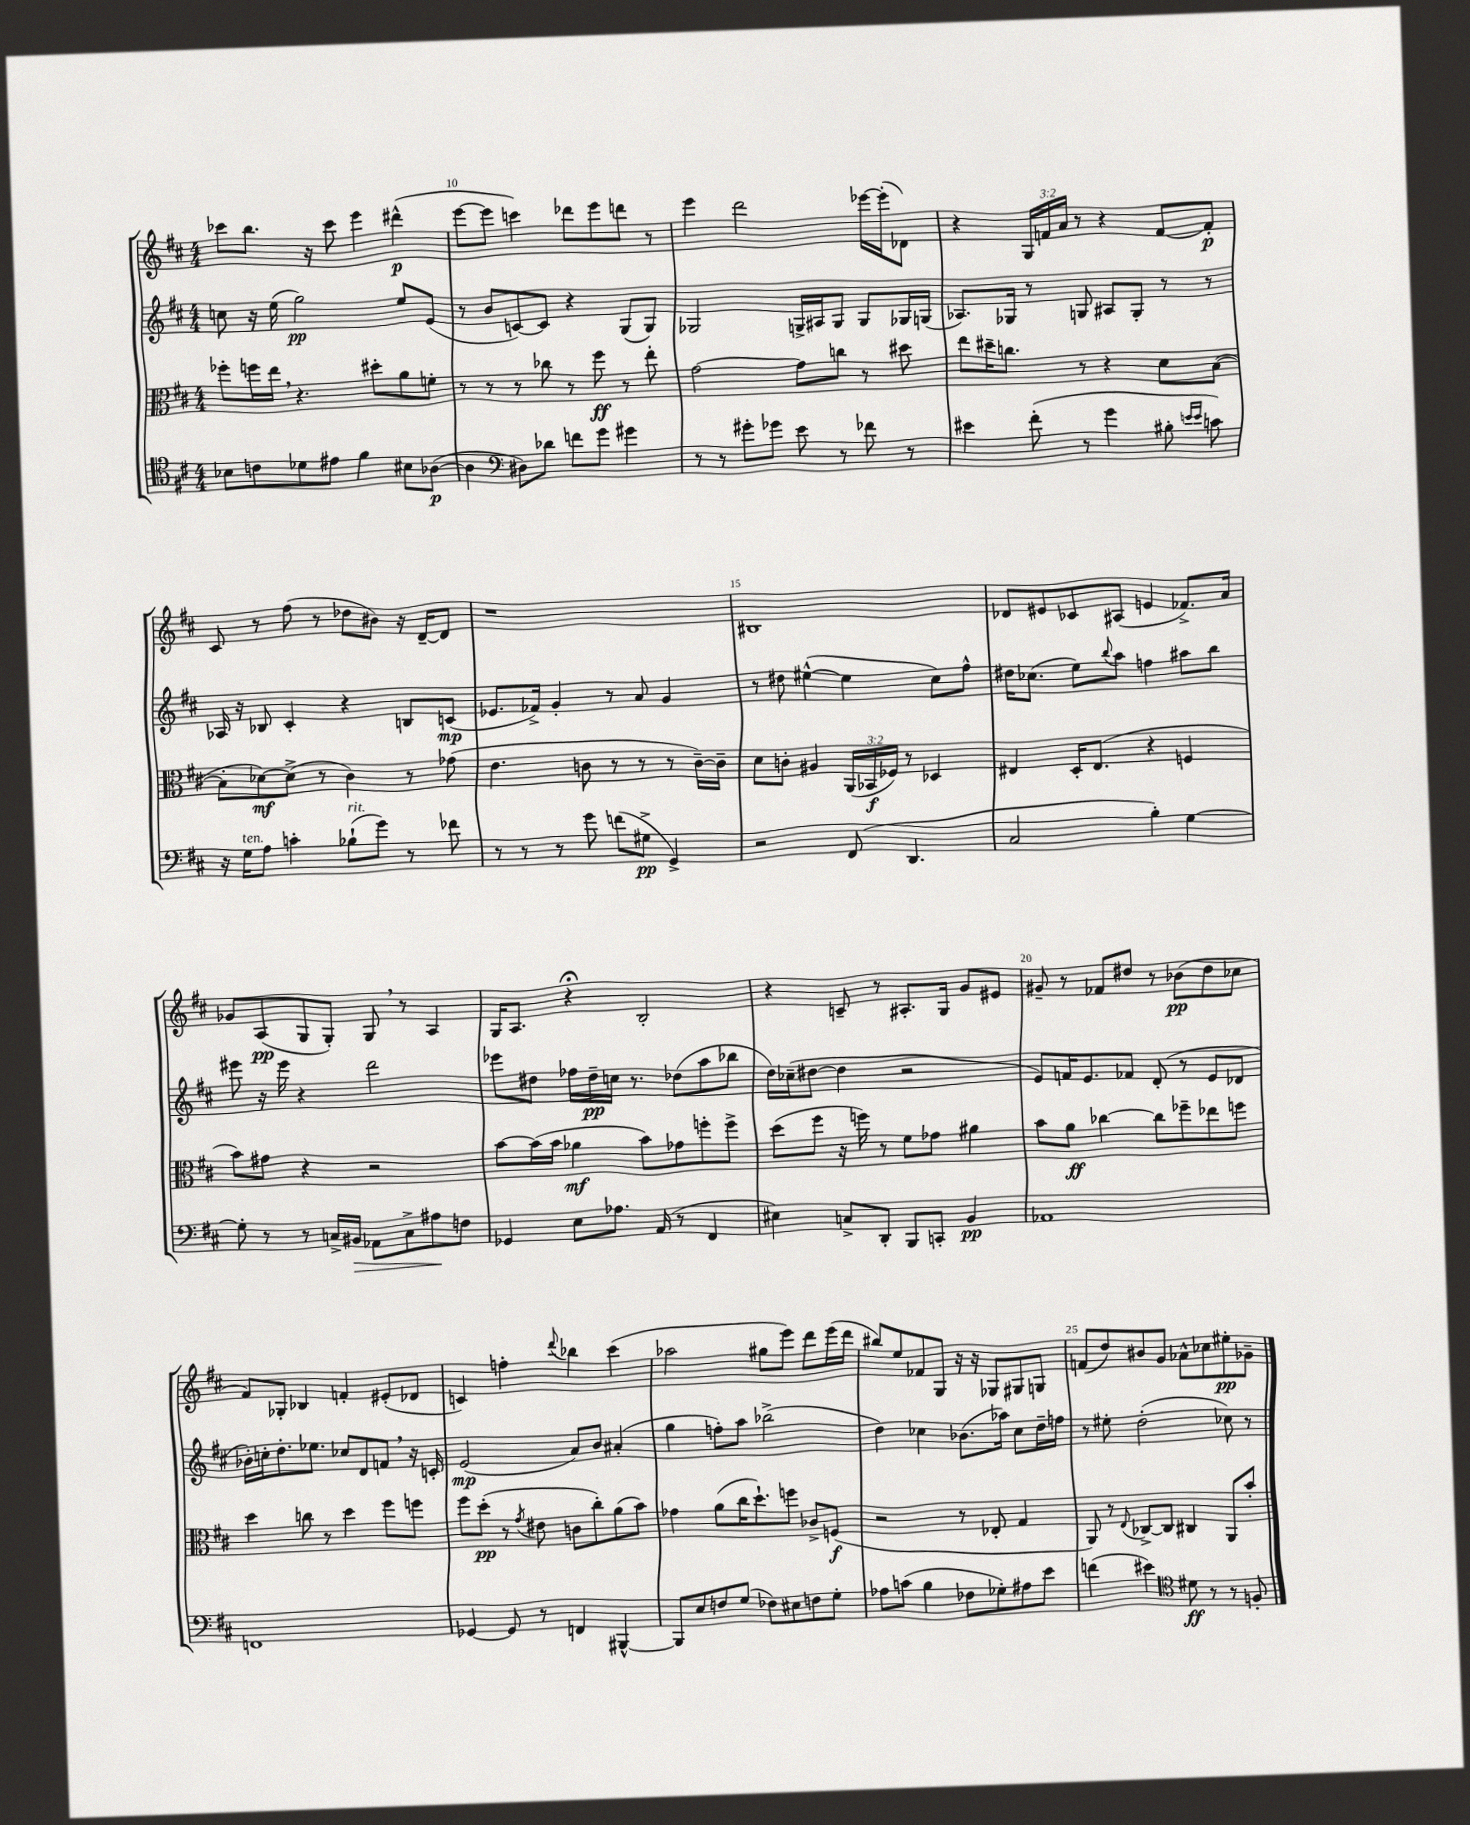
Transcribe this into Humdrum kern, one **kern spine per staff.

**kern	**dynam	**kern	**dynam	**kern	**dynam	**kern	**dynam
*part4	*part4	*part3	*part3	*part2	*part2	*part1	*part1
*staff4	*staff4	*staff3	*staff3	*staff2	*staff2	*staff1	*staff1
*clefC4	*	*clefC3	*	*clefG2	*	*clefG2	*
*k[f#c#]	*	*k[f#c#]	*	*k[f#c#]	*	*k[f#c#]	*
*M4/4	*	*M4/4	*	*M4/4	*	*M4/4	*
=9	=9	=9	=9	=9	=9	=9	=9
8B-X\L	.	8ff-X'\L	.	8ccn\	.	8ccc-X\L	.
8cn\	.	16ffn\L	.	16r	.	8.bb\J	.
.	.	16ee,\JJ	.	(16ee\	.	.	.
8d-X\	.	4.r	.	2gg\)	pp	.	.
.	.	.	.	.	.	16r	.
8e#X\J	.	.	.	.	.	8ccc-\	.
4f#\	.	.	.	.	.	4eee\	.
.	.	8dd#X'\L	.	.	.	.	.
8B#X\L	.	8a\	.	8ee/L	.	(4ddd#X^^\	p
([8A-X\J	p	8fn'\J	.	(8e/J	.	.	.
=10	=10	=10	=10	=10	=10	=10	=10
4A-\]	.	8r	.	8r	.	[8eee\L	.
.	.	8r	.	8b/L	.	8eee\J]	.
*clefF4	*	*	*	*	*	*	*
8D#X\L)	.	8r	.	[8cn/)	.	4cccn\)	.
8d-X\J	.	8cc-X\	.	8c/J]	.	.	.
8fn\L	.	8r	.	4r	.	8ddd-X\L	.
8g\J	.	8ff#\	ff	.	.	8eee\	.
4g#X\	.	8r	.	(8G/L	.	8dddn\J	.
.	.	8ee'\	.	8G/J)	.	8r	.
=11	=11	=11	=11	=11	=11	=11	=11
8r	.	[2g\	.	2G-X/	.	4eee\	.
8r	.	.	.	.	.	.	.
8g#X'\L	.	.	.	.	.	2ddd\	.
8g-X\J	.	.	.	.	.	.	.
8e\	.	8g\L]	.	16Gn^/LL	.	.	.
.	.	.	.	16A#X/J	.	.	.
8r	.	8ccn\J	.	8G/J	.	.	.
8f-X\	.	8r	.	8G/L	.	[16eee-X\LL	.
.	.	.	.	.	.	(16eee-'\J]	.
8r	.	8dd#X\	.	16G-X/L	.	8d-X\J)	.
.	.	.	.	(16Gn/JJ	.	.	.
=12	=12	=12	=12	=12	=12	=12	=12
4e#X\	.	8ee\L	.	8.A-X/L)	.	4r	.
.	.	16dd#X~\K	.	.	.	.	.
.	.	8.ccn\J	.	16G-X/Jk	.	.	.
(8f#'\	.	.	.	8r	.	24G/LL	.
.	.	.	.	.	.	24fn/	.
.	.	.	.	.	.	24a/JJ	.
8r	.	8r	.	8Gn/	.	8r	.
4g\	.	4r	.	8A#X/L	.	4r	.
.	.	.	.	8G'/J	.	.	.
8B#X'\	.	8d\L	.	8r	.	[8f/L	.
16qqen/LL	.	.	.	.	.	.	.
16qqe/JJ	.	.	.	.	.	.	.
8cn\)	.	([8B\J	.	8r	.	8f'/J]	p
!!LO:LB:g=z
=13	=13	=13	=13	=13	=13	=13	=13
16r	.	8B'\L]	.	16A-X/	.	8c#/	.
!LO:TX:a:i:t=ten.	!	!	!	!	!	!	!
16G\KL	.	.	.	16r	.	.	.
8A\J	.	[8d-X\)	mf	8B-X/	.	8r	.
4cn'\	.	(8d-^\J]	.	4c#'/	.	(8ff#\	.
.	.	8r	.	.	.	8r	.
!LO:TX:a:i:t=rit.	!	!	!	!	!	!	!
(8B-X`\L	.	4c#\)	.	4r	.	8dd-X\L	.
8g\J)	.	.	.	.	.	8b#X\J)	.
8r	.	8r	.	8Bn/L	.	16r	.
.	.	.	.	.	.	[16d~/KL	.
8f-X\	.	(8g-X\	.	(8cn/J	mp	8d/J]	.
=14	=14	=14	=14	=14	=14	=14	=14
8r	.	4.e\	.	8.e-X/L	.	1r	.
8r	.	.	.	.	.	.	.
.	.	.	.	16f-X^/Jk)	.	.	.
8r	.	.	.	4g'/	.	.	.
8g\	.	8cn\	.	.	.	.	.
(8fn\L	.	8r	.	8r	.	.	.
8G#X^\J	pp	8r	.	8a/	.	.	.
4GG^/)	.	8r	.	4g/	.	.	.
.	.	[16c~\LL)	.	.	.	.	.
.	.	16c~\JJ]	.	.	.	.	.
=15	=15	=15	=15	=15	=15	=15	=15
2r	.	8d\L	.	8r	.	1B#X	.
.	.	8cn'\J	.	8dd#X\	.	.	.
.	.	4A#X/	.	([4ee#X^^\	.	.	.
(8FF#/	.	(24AA/LL	.	4ee#\]	.	.	.
.	.	24BB-X/	f	.	.	.	.
.	.	24F-X/JJ)	.	.	.	.	.
4.DD/	.	8r	.	.	.	.	.
.	.	4D-X/	.	8cc#\L)	.	.	.
.	.	.	.	8ff#^^\J	.	.	.
=16	=16	=16	=16	=16	=16	=16	=16
2C#/	.	4E#X/	.	16dd#X\KL	.	8d-X/L	.
.	.	.	.	(8.cc-X\J	.	.	.
.	.	.	.	.	.	8e#X/	.
.	.	16D'/KL	.	8ee\L)	.	8c-X/	.
.	.	(8.E#/J	.	.	.	.	.
.	.	.	.	8qqbb/	.	.	.
.	.	.	.	8aa\J	.	(8A#X/J	.
4B'\)	.	4r	.	4ffn\	.	4en/	.
[4G\	.	4Fn/	.	8aa#X\L	.	8.f-X^/L)	.
.	.	.	.	8bb\J	.	.	.
.	.	.	.	.	.	16a/Jk	.
!!LO:LB:g=z
=17	=17	=17	=17	=17	=17	=17	=17
8G'\]	.	8b\L)	.	8eee#X\	.	8g-X/L	.
8r	.	8g#X\J	.	16r	.	(8A/	pp
.	.	.	.	16eee#\	.	.	.
8r	.	4r	.	4r	.	8G/	.
16Cn^/LL	.	.	.	.	.	8G'/J)	.
!	!LO:HP:b	!	!	!	!	!	!
16BB#X/JJ	>	.	.	.	.	.	.
8AA-X\L	.	2r	.	2ddd\	.	8G,/	.
8C^\	.	.	.	.	.	8r	.
8A#X\	.	.	.	.	.	4A/	.
8Fn\J	]	.	.	.	.	.	.
=18	=18	=18	=18	=18	=18	=18	=18
4GG-X/	.	[8b\L	.	8eee-X\L	.	16G/KL	.
.	.	.	.	.	.	8.A/J	.
.	.	(16b\L]	.	8dd#X\J	.	.	.
.	.	16b\JJ	.	.	.	.	.
8E\L	.	4a-X\	mf	16ff-X\LL	.	4r;<	.
.	.	.	.	16dd#~\	pp	.	.
8.A-X\J	.	.	.	16ccn\JJ	.	.	.
.	.	.	.	8.r	.	.	.
.	.	8b\L)	.	.	.	2B'/	.
(16AA/	.	.	.	.	.	.	.
8r	.	8g-X\	.	(8dd-X\L	.	.	.
4FF#/	.	8ffn'\	.	8aa\	.	.	.
.	.	8ff^\J	.	8bb-X\J	.	.	.
=19	=19	=19	=19	=19	=19	=19	=19
4E#X\)	.	(8dd\L	.	16dd\LL)	.	4r	.
.	.	.	.	(16cc-X~\J	.	.	.
.	.	8ff#\J	.	[8dd#X\J	.	.	.
8Cn^/L	.	16r	.	4dd#\]	.	8cn~/	.
.	.	16ffn\)	.	.	.	.	.
8DD'/J	.	8r	.	.	.	8r	.
8BBB/L	.	8f#\L	.	2r	.	8.A#X'/L	.
8CCn'/J	.	8g-X\J	.	.	.	.	.
.	.	.	.	.	.	16G/Jk	.
4BB/	pp	4a#X\	.	.	.	8g/L	.
.	.	.	.	.	.	8e#X/J	.
=20	=20	=20	=20	=20	=20	=20	=20
1AA-X	.	8b\L	.	8e/L)	.	8g#X~/	.
.	.	8a\J	ff	16fn/K	.	8r	.
.	.	.	.	8.e/	.	.	.
.	.	[4cc-X\	.	.	.	8f-X/L	.
.	.	.	.	8f-X/J	.	8dd#X/J	.
.	.	8cc-\L]	.	(8d'/	.	8r	.
.	.	8ff-X~\	.	8r	.	(8b-X\L	pp
.	.	8ee-X\	.	8e/L	.	8dd#\	.
.	.	8ffn\J	.	8d-X/J	.	8cc-X\J	.
!!LO:LB:g=z
=21	=21	=21	=21	=21	=21	=21	=21
1FFn	.	4dd\	.	16b-X'\LL)	.	8f#/L)	.
.	.	.	.	16ccn'\J	.	.	.
.	.	.	.	8.dd'\	.	8G-X'/J	.
.	.	8ccn\	.	.	.	4B-X/	.
.	.	.	.	8.ee-X\J	.	.	.
.	.	8r	.	.	.	.	.
.	.	4dd\	.	8cc-X/L	.	4fn'/	.
.	.	.	.	8d/	.	.	.
.	.	8ff#\L	.	8fn,/J	.	(8e#X'/L	.
.	.	8ffn\J	.	16r	.	8d-X/J	.
.	.	.	.	16cn'/	.	.	.
=22	=22	=22	=22	=22	=22	=22	=22
[4GG-X/	.	8ff#\L	.	(2e/	mp	4cn/)	.
.	.	(8dd'\J	pp	.	.	.	.
8GG-/]	.	8r	.	.	.	4ffn'\	.
.	.	8qg/	.	.	.	.	.
8r	.	8e#X\	.	.	.	.	.
.	.	.	.	.	.	8qqddd/	.
4FFn/	.	8cn\L	.	8a/L)	.	4bb-X\	.
.	.	8cc#'\)	.	8b/J	.	.	.
[4BBB#X^^/	.	(8a\	.	(4a#X'/	.	(4ccc#\	.
.	.	8b\J)	.	.	.	.	.
=23	=23	=23	=23	=23	=23	=23	=23
8BBB#/L]	.	4g-X\	.	4gg\	.	2aa-X\	.
8E/	.	.	.	.	.	.	.
8Fn/	.	(8a\L	.	8ffn'\L)	.	.	.
(8G/J	.	16cc#\K	.	8aa\J	.	.	.
.	.	8.dd`\)	.	.	.	.	.
8F-X\L)	.	.	.	(2bb-X^\	.	8gg#X\L	.
8E#X\	.	8ffn\J	.	.	.	8eee\J)	.
8Fn\	.	8c-X^/L	.	.	.	8ddd\L	.
8G'\J	.	(8Fn/J	f	.	.	(16eee\L	.
.	.	.	.	.	.	16ddd\JJ	.
=24	=24	=24	=24	=24	=24	=24	=24
8A-X\L	.	2r	.	4dd\)	.	8bb#X/L)	.
(8cn\J	.	.	.	.	.	8ee/	.
4B\	.	.	.	4cc-X\	.	8f-X/	.
.	.	.	.	.	.	8G/J	.
8F-X\L	.	8r	.	(8.b-X\L	.	16r	.
.	.	.	.	.	.	16r	.
8G-X'\)	.	8E-X'/	.	.	.	8G-X/L	.
.	.	.	.	16aa-X\Jk)	.	.	.
8A#X\	.	4G/	.	8cc-\L	.	8G#X/	.
8e\J	.	.	.	16dd~\L	.	8Gn/J	.
.	.	.	.	16ffn\JJ	.	.	.
=25	=25	=25	=25	=25	=25	=25	=25
(4fn\	.	8AA/)	.	8r	.	(8fn/L	.
.	.	8r	.	8ee#X'\	.	8dd/)	.
.	.	8qqE/	.	.	.	.	.
4e#X\)	.	[8C-X^/L	.	(2dd'\	.	8b#X/	.
.	.	8C-/J]	.	.	.	8g/J	.
*clefC4	*	*	*	*	*	*	*
8d#X\	ff	4C#X/	.	.	.	8a-X^^\L	.
8r	.	.	.	.	.	8cc-X\	.
8r	.	8AA/L	.	8cc-X\)	.	8ee#X'\	pp
8Fn'/	.	8b'/J	.	8r	.	8g-X~\J	.
==	==	==	==	==	==	==	==
*-	*-	*-	*-	*-	*-	*-	*-
